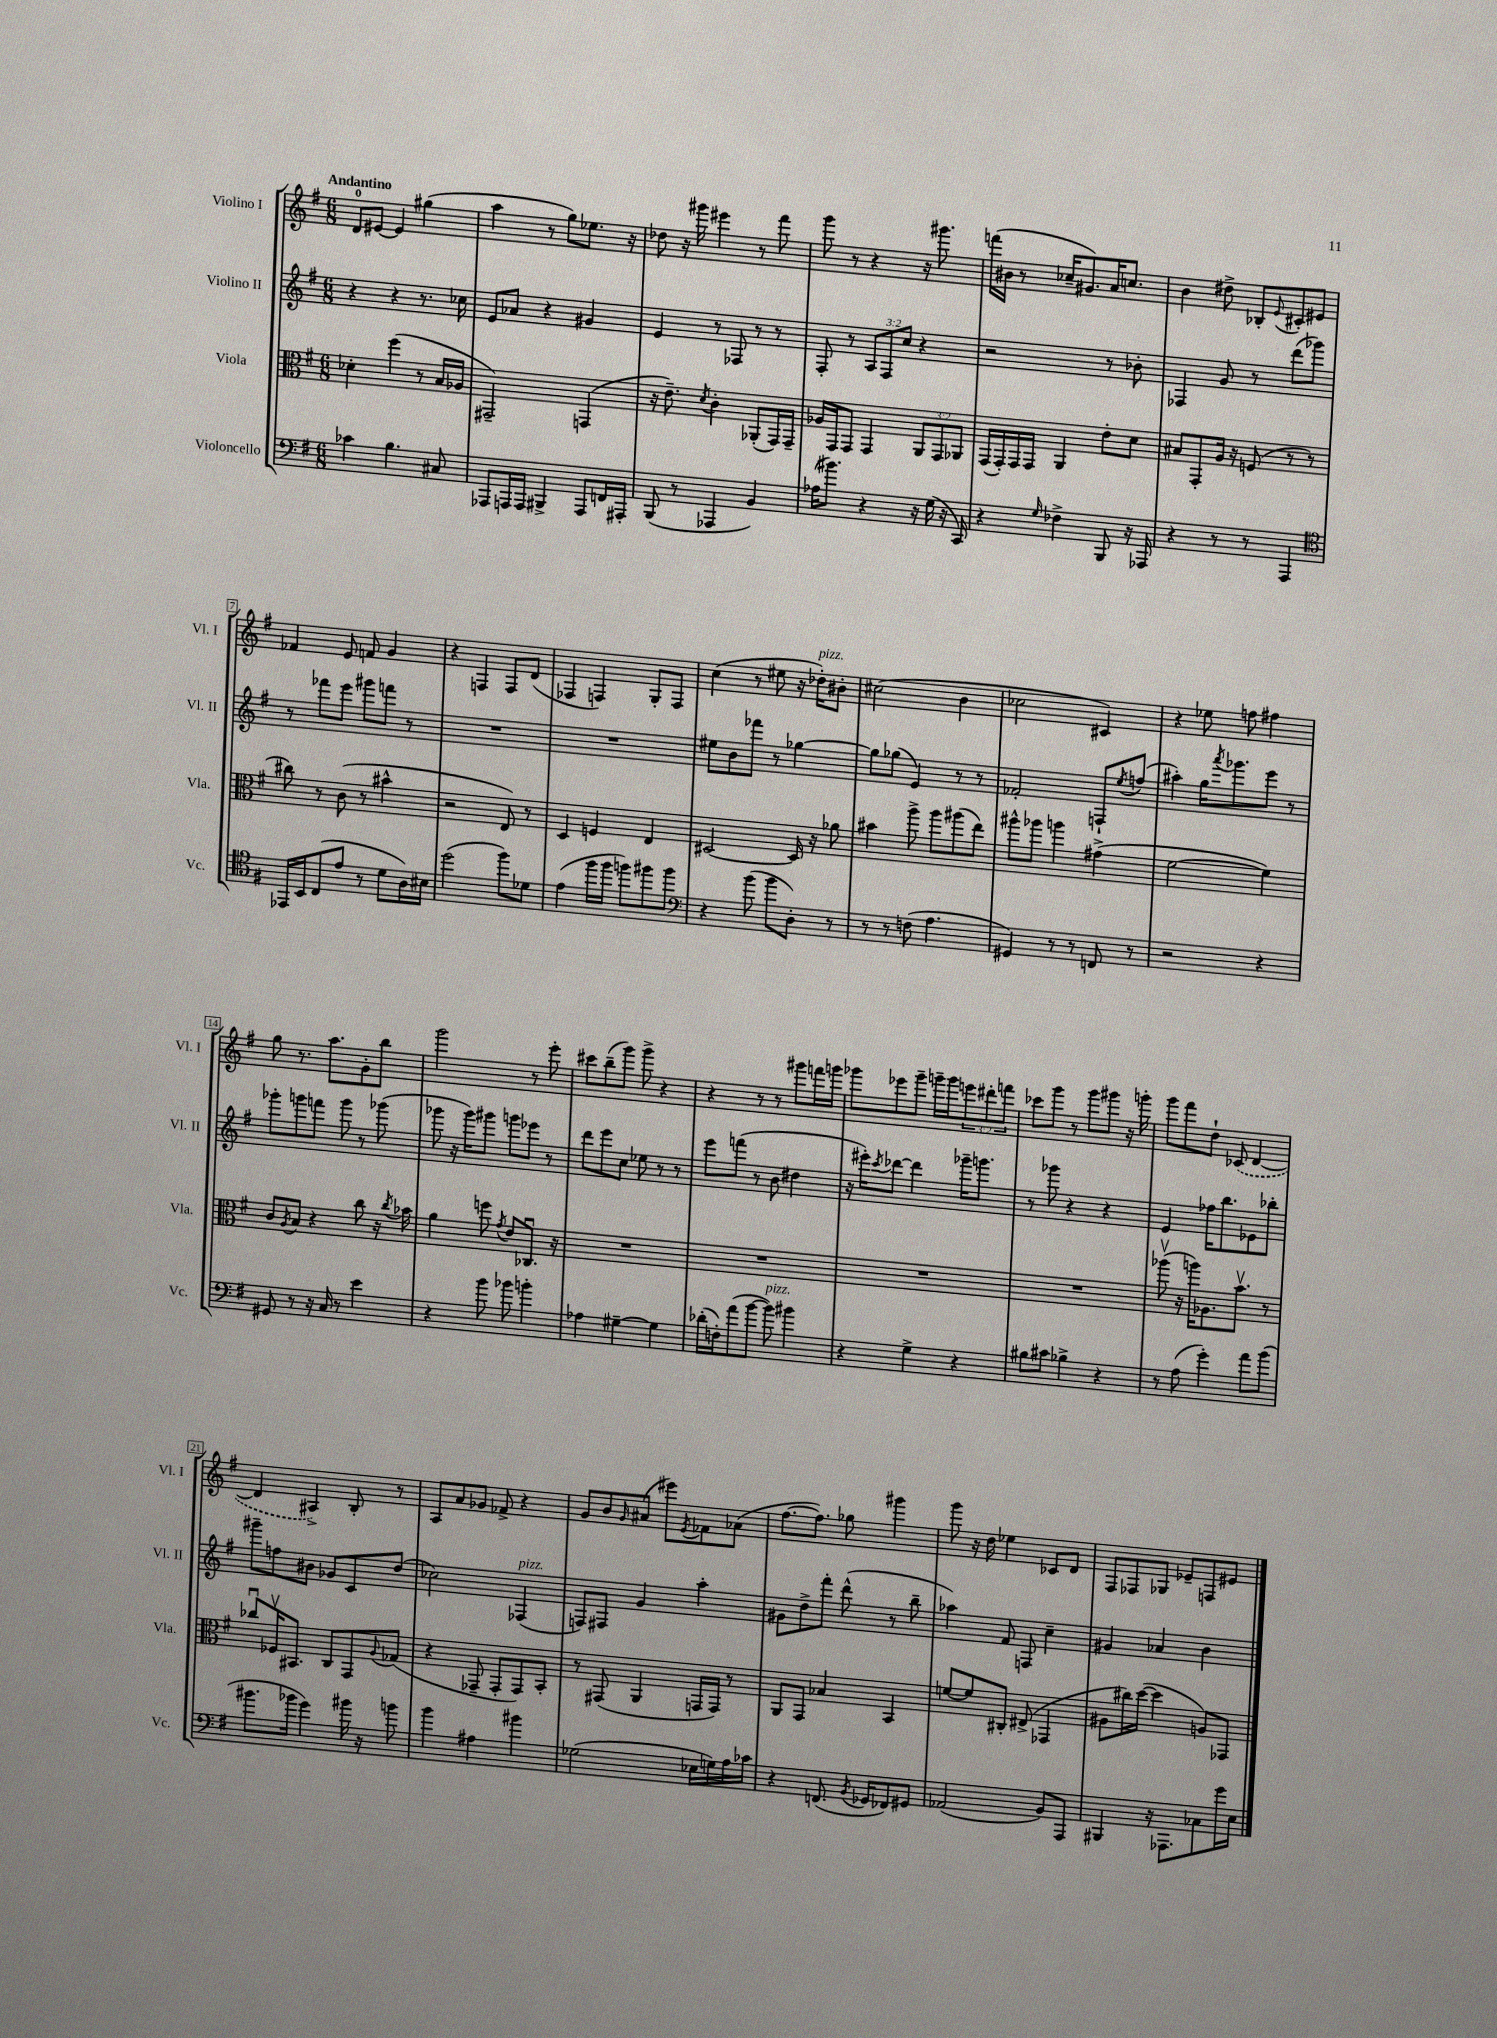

**kern	**kern	**kern	**kern
*staff4	*staff3	*staff2	*staff1
*clefF4	*clefC3	*clefG2	*clefG2
*k[f#]	*k[f#]	*k[f#]	*k[f#]
*M6/8	*M6/8	*M6/8	*M6/8
4c-	4d-'	4r	8d
.	.	.	[8e#
4.B	(4ff#	4r	4e#]
.	8r	8.r	(4gg#
8C#	16B	.	.
.	16A-	16cc-	.
=	=	=	=
8AAA-	2GG#~)	8e	4aa
16AAA	.	8a-	.
16AAA	.	.	.
4BBB#^	.	4r	8r
.	.	.	8gg)
8AAA	(4GG	4g#	8.ee-
16FF	.	.	.
16AAA#'	.	.	16r
=	=	=	=
(8BBB	16r	4e	8dd-
.	8.e~)	.	.
8r	.	.	16r
.	.	.	16ggg#
.	8qd	.	.
4AAA-	4c'	8r	4eee#
.	.	8F-	.
4BB)	(8AA-'	8r	8r
.	16GG)	8r	8fff#
.	16GG~	.	.
=	=	=	=
(16A-	16A-	8F#'	8ggg
8.b#)	16GG	.	.
.	8GG	8r	8r
4r	4GG	12A	4r
.	.	12F#	.
.	.	12cc	.
16r	12AA	4r	16r
(16G	.	.	8.ggg#
.	12GG	.	.
16r	.	.	.
.	12AA-	.	.
16CC)	.	.	.
=	=	=	=
4r	(16GG	2r	(16fff
.	16GG')	.	16b#
.	16GG	.	8r
.	16GG	.	.
16qqG	.	.	.
4F-^	4AA	.	16cc-~
.	.	.	8.g#)
8BBB	8e'	8r	16a
.	.	.	8.cc
16r	8d	8b-'	.
16AAA-	.	.	.
=	=	=	=
4r	8B#	4F-	4b
.	8GG'	.	.
8r	16A	8g	8dd#^
.	16r	.	.
8r	(8F	8r	8B-'
.	.	.	8qqe
4AAA	8r	(8ddd	8c#'
.	8r	8ggg-)	8e#
=	=	=	=
*clefC4	*	*	*
16EE-	8cc#)	8r	4f-
16BB	.	.	.
(8C	8r	8fff-	.
8e	(8c	8eee	8e
8r	8r	8ggg#	8f
8d	4b#^^	8fff	4g
16A)	.	8r	.
16B#	.	.	.
=	=	=	=
(2dd	2r	2.r	4r
.	.	.	4F
8ff#)	8E)	.	8F
8d-	8r	.	(8d
=	=	=	=
(4e	4D	2.r	4F-
16ff#	4F	.	4F)
16ff#	.	.	.
8ff)	.	.	.
8ff#	4E	.	8G'
8ff#	.	.	8F
=	=	=	=
*clefF4	*	*	*
4r	[2D#	8ee#	(4cc
.	.	8b	.
(8b	.	8fff-	8r
8b	.	8r	8ee#
8D')	16D#]	[4gg-	16r
.	16r	.	16dd-')
8r	8a-	.	8b#'
=	=	=	=
8r	4b#	8gg-]	(2cc#
8r	.	(8gg-	.
(8F	8aa^	4e)	.
4.A	8aa	.	.
.	(8aa#	8r	4b
.	8ee)	8r	.
=	=	=	=
4GG#)	8aa#^^	2f-'	2cc-
.	8aa-	.	.
8r	4aa	.	.
8r	.	.	.
8FF	(4g#^	8F`	4c#)
.	.	8qee	.
8r	.	(8ff	.
=	=	=	=
2r	[2f#	4aa#')	4r
.	.	16gg	8ee-
.	.	8qaaa	.
.	.	8.ggg-	.
.	.	.	8ff
4r	4f#])	8eee	4ff#
.	.	8r	.
=	=	=	=
8GG#	8c	8ggg-'	8gg
.	8qA	.	.
8r	8B	8ggg	8.r
16r	4r	8fff	.
16C	.	.	8.aa
8r	.	8ggg	.
4e	8cc	8r	8g'
.	16r	(8ggg-	8bb
.	8qcc	.	.
.	16b-	.	.
=	=	=	=
4r	4a	8ggg-	2ggg
.	.	16r	.
.	.	16ggg-)	.
8b	8ff	8ggg#	.
.	8qg	.	.
8b-	8e	8ggg	.
4b'	8.C-u	8eee-	8r
.	.	8r	8eee'
.	16r	.	.
=	=	=	=
4A-	2.r	8ddd	8ccc#
.	.	8eee	(8bb~
[4G#~	.	8cc	8ggg)
.	.	8ee-	8ggg^
4G#]	.	8r	4r
.	.	8r	.
=	=	=	=
(16d-'	2.r	8eee	4r
16F')	.	.	.
(8a	.	(8fff	.
[8b	.	8r	8r
8b])	.	8b	8r
4b#	.	4dd#	8ggg#
.	.	.	16fff
.	.	.	16ggg
=	=	=	=
4r	2.r	16r	8ggg-
.	.	16eee#')	.
.	.	8qccc	.
.	.	[8ddd-	8eee-
4G^	.	4ddd-]	8ggg-~
.	.	.	16ggg~
.	.	.	16ggg
4r	.	16ggg-~	12eee
.	.	8.ggg	.
.	.	.	12ddd#'
.	.	.	12fff
=	=	=	=
8B#	2.r	8r	8ccc-
8c#	.	8ggg-	8ggg
4B-^	.	4r	8r
.	.	.	8ggg
4r	.	4r	8ggg#
.	.	.	16r
.	.	.	16ggg'
=	=	=	=
8r	(8aa-v	4e	8ggg
(8A	16r	.	8fff#
.	16aa)	.	.
4g')	8.A-	16ff-	8dd`
.	.	8.bb	.
.	.	.	(8c-
.	8.bv	.	.
8a	.	8e-	[4d
(8b	8r	8bb-'	.
=	=	=	=
8.b#	8cc-u	8ggg#~	4d]
.	16F-v	8ff	.
16b-	8.BB#	.	.
4g)	.	8b#	4A#^)
.	8C	8g-	.
16b#	8GG	8c	8B'
16r	.	.	.
.	8qqA	.	.
8b	(8G-	(8dd	8r
=	=	=	=
4b	4r	2cc-)	8A
.	.	.	8a
4A#	8GG-~	.	8g-
.	8GG-'	.	8f-^
4b#	8GG-)	(4F-	4r
.	8BB'	.	.
=	=	=	=
(2G-	8r	8F)	8g
.	(8GG#	8F#	8b
.	.	.	16qqg
.	4AA	4g	(8a#
.	.	.	8eee#)
.	.	.	8qe
16E-	16GG	4aa'	8f-
16G)	16GG)	.	.
16A	8r	.	(8a-
16c-	.	.	.
=	=	=	=
4r	8AA	8g#	[8.ff#
.	8GG	8dd^	.
.	.	.	8.ff#])
(8.FF	4B-	8fff#'	.
.	.	(8ddd^^	8gg-
8qBB	.	.	.
16GG-	.	.	.
8FF-)	4BB	8r	4ggg#
8GG#	.	8bb~	.
=	=	=	=
(2AA-	[8f	4aa-)	8ggg
.	8f]	.	16r
.	.	.	16dd
.	8C#'	8f#	4ee-
.	(8E#^	8F	.
8BB)	4GG-	4cc~	8c-
8AAA	.	.	8d
=	=	=	=
4BBB#	8A#	4g#	8F#
.	16cc#)	.	8F-
.	([16dd	.	.
16r	4dd]	4a-	8G-
8.AAA-	.	.	.
.	.	.	8e-~
8C-	8A)	4b	8F
16g	8GG-	.	8e#
16E	.	.	.
==	==	==	==
*-	*-	*-	*-
